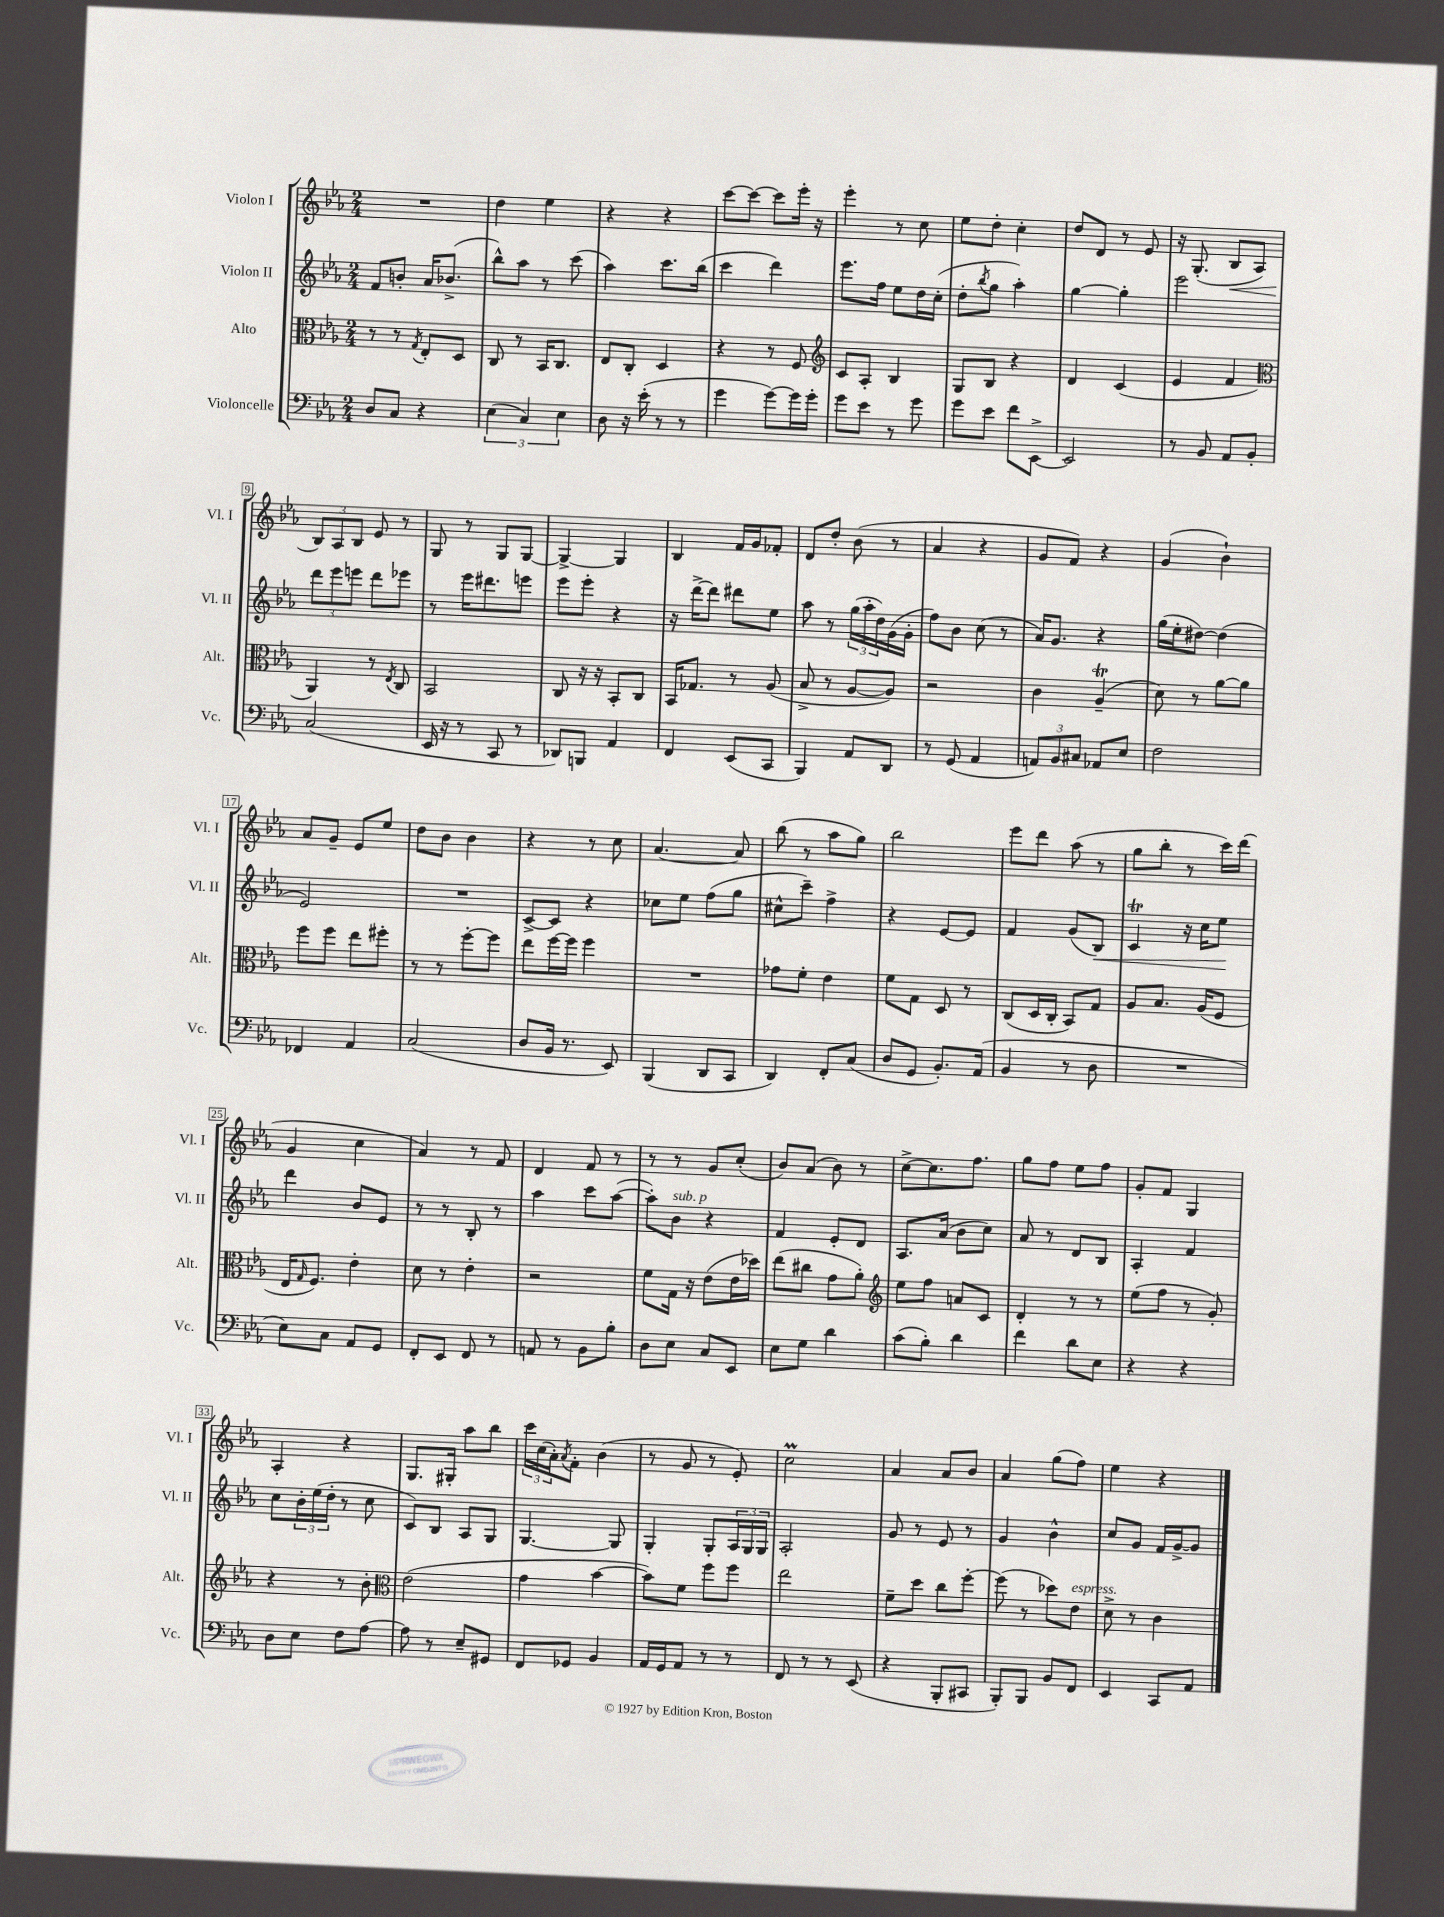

**kern	**kern	**kern	**dynam	**kern	**dynam
*part4	*part3	*part2	*part2	*part1	*part1
*staff4	*staff3	*staff2	*staff2	*staff1	*staff1
*I"Violoncelle	*I"Alto	*I"Violon II	*	*I"Violon I	*
*I'Vc.	*I'Alt.	*I'Vl. II	*	*I'Vl. I	*
*clefF4	*clefC3	*clefG2	*	*clefG2	*
*k[b-e-a-]	*k[b-e-a-]	*k[b-e-a-]	*	*k[b-e-a-]	*
*M2/4	*M2/4	*M2/4	*	*M2/4	*
=1	=1	=1	=1	=1	=1
8D/L	8r	8f/L	.	2r	.
8C/J	8r	8bn'/J	.	.	.
.	8qG/	.	.	.	.
4r	8E-'/L	16a-/KL	.	.	.
.	.	(8.b-X^/J	.	.	.
.	8D/J	.	.	.	.
=2	=2	=2	=2	=2	=2
(6E-\	8C/	8bb-^^\L)	.	4dd\	.
.	8r	8aa-\J	.	.	.
6C/)	.	.	.	.	.
.	16BB-/KL	8r	.	4ee-\	.
.	8.C/J	.	.	.	.
6E-\	.	.	.	.	.
.	.	(8ccc\	.	.	.
=3	=3	=3	=3	=3	=3
8D\	8E-/L	4aa-\)	.	4r	.
16r	8C'/J	.	.	.	.
(16e-'\	.	.	.	.	.
8r	4D/	8.ccc\L	.	4r	.
8r	.	.	.	.	.
.	.	(16bb-\Jk	.	.	.
=4	=4	=4	=4	=4	=4
4g\	4r	4ccc\	.	[8ccc\L	.
.	.	.	.	8ccc\J_	.
[8g\L)	8r	4ddd\)	.	8ccc\L]	.
16g\L]	8F/	.	.	16eee-'\Jk	.
16g'\JJ	.	.	.	16r	.
=5	=5	=5	=5	=5	=5
*	*clefG2	*	*	*	*
8g\L	8c/L	8.eee-\L	.	4eee-'\	.
8e-\J	8A-'/J	.	.	.	.
.	.	16ff\Jk	.	.	.
8r	4B-/	8ee-\L	.	8r	.
8g\	.	16dd\L	.	8cc\	.
.	.	(16cc'\JJ	.	.	.
=6	=6	=6	=6	=6	=6
8g\L	8G/L	8dd'\L	.	8ee-\L	.
.	.	8qbb-/	.	.	.
8e-\J	8B-/J	8gg\J	.	8dd'\J	.
8f\L	4r	4aa-'\)	.	4cc'\	.
[8EE-^\J	.	.	.	.	.
=7	=7	=7	=7	=7	=7
2EE-/]	4d/	[4gg\	.	8dd/L	.
.	.	.	.	8d/J	.
.	(4c/	4gg'\]	.	8r	.
.	.	.	.	8e-/	.
=8	=8	=8	=8	=8	=8
8r	4e-/	2eee-\	.	16r	.
.	.	.	.	(8.G'/	.
8BB-/	.	.	.	.	.
!	!	!	!	!	!LO:HP:b
8AA-/L	4f/	.	.	8B-/L	<
8BB-'/J	.	.	.	8A-/J	.
!!LO:LB:g=z
=9	=9	=9	=9	=9	=9
*	*clefC3	*	*	*	*
(2C/	4AA-/)	12ddd\L	.	12B-/L)	.
.	.	12eee-\	.	12A-/	[
.	.	12eeen\J	.	12B-/J	.
.	8r	8ddd\L	.	8e-/	.
.	8qE-/	.	.	.	.
.	8C/	8eee-X\J	.	8r	.
=10	=10	=10	=10	=10	=10
16EE-/	2BB-/	8r	.	8G/	.
16r	.	.	.	.	.
8r	.	16eee-\KL	.	8r	.
.	.	8.ddd#X\	.	.	.
8CC/	.	.	.	8G/L	.
8r	.	8eeen\J	.	[8G/J	.
=11	=11	=11	=11	=11	=11
8DD-X/L)	8C/	8eee-\L	.	4G^/_	.
8BBBn/J	16r	8eee-'\J	.	.	.
.	16r	.	.	.	.
4AA-/	8BB-'/L	4r	.	4G/]	.
.	8C/J	.	.	.	.
=12	=12	=12	=12	=12	=12
4FF/	16BB-/KL	16r	.	4B-/	.
.	8.G-X/J	[16ddd^\KL	.	.	.
.	.	8ddd\J]	.	.	.
(8EE-/L	8r	8ddd#X\L	.	16f/LL	.
.	.	.	.	16g/J	.
8CC/J	(8A-/	8ee-\J	.	8f-X'/J	.
=13	=13	=13	=13	=13	=13
4BBB-/)	8B-^/	8aa-\	.	8d/L	.
.	8r	8r	.	8dd'/J	.
8AA-/L	[8A-/L	(24gg\LL	.	(8b-\	.
.	.	24aa-'\	.	.	.
.	.	24dd\)	.	.	.
8DD/J	8A-/J])	(16g\	.	8r	.
.	.	16g'\JJ	.	.	.
=14	=14	=14	=14	=14	=14
8r	2r	8ff\L)	.	4a-/	.
(8GG/	.	8b-\J	.	.	.
4AA-/	.	(8cc\	.	4r	.
.	.	8r	.	.	.
=15	=15	=15	=15	=15	=15
12AAn/L)	4c\	16a-/KL)	.	8g/L	.
.	.	8.g/J	.	.	.
12BB-/	.	.	.	.	.
.	.	.	.	8f/J)	.
12C#X/J	.	.	.	.	.
8AA-X/L	(4A-T~/	4r	.	4r	.
8E-/J	.	.	.	.	.
=16	=16	=16	=16	=16	=16
2F\	8d\)	(16gg\LL	.	(4g/	.
.	.	16ee-'\J	.	.	.
.	8r	[8dd#X\J)	.	.	.
.	[8a-\L	(4dd#\]	.	4b-`\)	.
.	8a-\J]	.	.	.	.
!!LO:LB:g=z
=17	=17	=17	=17	=17	=17
4FF-X/	8ff\L	2e-/)	.	8a-/L	.
.	8ff\J	.	.	8g~/J	.
4AA-/	8ee-\L	.	.	8e-/L	.
.	8ff#X'\J	.	.	8ee-/J	.
=18	=18	=18	=18	=18	=18
(2C/	8r	2r	.	8dd\L	.
.	8r	.	.	8b-\J	.
.	[8ff'\L	.	.	4b-\	.
.	8ff\J]	.	.	.	.
=19	=19	=19	=19	=19	=19
8D/L	8ee-\L	[8c^/L	.	4r	.
16BB-/Jk	[16ff\L	8c/J]	.	.	.
8.r	16ff\JJ]	.	.	.	.
.	4ff\	4r	.	8r	.
8EE-/)	.	.	.	8cc\	.
=20	=20	=20	=20	=20	=20
(4BBB-/	2r	8cc-X\L	.	[4.a-/	.
.	.	8ee-\J	.	.	.
8DD/L	.	(8ff\L	.	.	.
8CC/J	.	8gg\J	.	8a-/]	.
=21	=21	=21	=21	=21	=21
4DD/)	8g-X\L	8cc#X^^\L	.	(8bb-\	.
.	8f'\J	8ccc~\J)	.	8r	.
8FF'/L	4e-\	4ff^\	.	8aa-\L	.
(8C/J	.	.	.	8gg\J)	.
=22	=22	=22	=22	=22	=22
8D/L	8f\L	4r	.	2bb-\	.
8GG/J	8G\J	.	.	.	.
8.BB-'/L)	8D/	[8e-/L	.	.	.
.	8r	8e-/J]	.	.	.
(16AA-/Jk	.	.	.	.	.
=23	=23	=23	=23	=23	=23
4BB-/	(8C/L	4f/	.	8eee-\L	.
.	16D/L	.	.	8ddd\J	.
.	16C'/JJ	.	.	.	.
8r	8BB-/L)	(8g/L	.	(8aa-\	.
!	!	!	!LO:HP:b	!	!
8D\	8G/J	8B-/J)	<	8r	.
=24	=24	=24	=24	=24	=24
2r	8A-/L	4cT/	.	8gg\L	.
.	8.B-/J	.	.	8bb-'\J	.
.	.	16r	.	8r	.
.	(16A-/KL	16cc\KL	.	.	.
.	8F/J	8ee-\J	.	16ccc\LL)	.
.	.	.	.	(16ddd\JJ	.
.	.	.	[	.	.
!!LO:LB:g=z
=25	=25	=25	=25	=25	=25
8E-\L)	16E-/KL	4ddd\	.	4g/	.
.	16qqG/	.	.	.	.
.	8.F/J)	.	.	.	.
8C\J	.	.	.	.	.
8AA-/L	4e-'\	8b-/L	.	4cc\	.
8GG/J	.	8e-/J	.	.	.
=26	=26	=26	=26	=26	=26
8FF'/L	8d\	8r	.	4a-/)	.
8EE-/J	8r	8r	.	.	.
8FF/	4e-'\	8B-'/	.	8r	.
8r	.	8r	.	8f/	.
=27	=27	=27	=27	=27	=27
8AAn/	2r	4aa-\	.	4d/	.
8r	.	.	.	.	.
8BB-\L	.	8ccc\L	.	8f/	.
8B-'\J	.	([8aa-\J	.	8r	.
=28	=28	=28	=28	=28	=28
8D\L	8f\L	8aa-'\L])	.	8r	.
!	!	!LO:TX:a:i:t=sub. p	!	!	!
8E-\J	16G\Jk	8b-\J	.	8r	.
.	16r	.	.	.	.
8C/L	(8e-\L	4r	.	8g/L	.
8EE-/J	16e-\L	.	.	(8cc'/J	.
.	16dd-X\JJ)	.	.	.	.
=29	=29	=29	=29	=29	=29
8E-\L	(8ee-\L	4f/	.	8b-/L)	.
8G\J	8cc#X\J	.	.	(8a-/J	.
4d\	8g\L	8e-'/L	.	8b-\)	.
.	8a-'\J)	8d/J	.	8r	.
=30	=30	=30	=30	=30	=30
*	*clefG2	*	*	*	*
(8c\L	8ee-\L	8.A-/L	.	[8cc^\L	.
8B-'\J)	8ff\J	.	.	8.cc\]	.
.	.	(16a-/Jk	.	.	.
4d\	8an/L	8b-\L	.	.	.
.	.	.	.	8.ff\J	.
.	8c/J	8cc\J)	.	.	.
=31	=31	=31	=31	=31	=31
4f\	4d'/	8a-/	.	8gg\L	.
.	.	8r	.	8ff\J	.
8d\L	8r	8d/L	.	8ee-\L	.
8E-\J	8r	8B-/J	.	8ff\J	.
=32	=32	=32	=32	=32	=32
4r	(8ee-\L	4A-'/	.	8g'/L	.
.	8ff\J	.	.	8f/J	.
4r	8r	4f/	.	4G/	.
.	8g'/)	.	.	.	.
!!LO:LB:g=z
=33	=33	=33	=33	=33	=33
8D\L	4r	8cc\L	.	4A-'/	.
8E-\J	.	24b-'\L	.	.	.
.	.	(24ee-\	.	.	.
.	.	24dd'\JJ	.	.	.
8F\L	8r	8r	.	4r	.
[8A-\J	8b-'\	8cc\	.	.	.
=34	=34	=34	=34	=34	=34
*	*clefC3	*	*	*	*
8A-\]	(2e-\	8c/L)	.	8.G/L	.
8r	.	8B-/J	.	.	.
.	.	.	.	16G#X'/Jk	.
8E-~/L	.	8A-/L	.	8aa-\L	.
8GG#X/J	.	8G/J	.	8bb-\J	.
=35	=35	=35	=35	=35	=35
8FF/L	4g\	[4.G/	.	24ccc\LL	.
.	.	.	.	(24cc\	.
.	.	.	.	24a-'\J)	.
.	.	.	.	8qa-/	.
8GG-X/J	.	.	.	8f'\J	.
4BB-/	[4b-\	.	.	(4b-\	.
.	.	8G/]	.	.	.
=36	=36	=36	=36	=36	=36
16AA-/LL	8b-\L])	4G'/	.	8r	.
16GG/J	.	.	.	.	.
8AA-/J	8f\J	.	.	8g/	.
8r	8ff\L	8G'/L	.	8r	.
8r	8ff\J	24A-/L	.	8e-'/)	.
.	.	24G/	.	.	.
.	.	24G/JJ	.	.	.
=37	=37	=37	=37	=37	=37
8FF/	2ee-\	2A-'/	.	2ccM\	.
8r	.	.	.	.	.
8r	.	.	.	.	.
(8EE-/	.	.	.	.	.
=38	=38	=38	=38	=38	=38
4r	8f~\L	8g/	.	4a-/	.
.	8dd\J	8r	.	.	.
8BBB-'/L	8cc\L	8e-/	.	8a-/L	.
8CC#X/J	[8ff'\J	8r	.	8b-/J	.
=39	=39	=39	=39	=39	=39
8BBB-'/L)	(8ff\]	4g/	.	4a-/	.
8BBB-/J	8r	.	.	.	.
8BB-/L	8dd-X\L)	4b-^^\	.	(8gg\L	.
!	!LO:TX:a:i:t=espress.	!	!	!	!
8FF/J	8e-\J	.	.	8ff\J)	.
=40	=40	=40	=40	=40	=40
4EE-/	8d^\	8cc/L	.	4ee-\	.
.	8r	8g/J	.	.	.
8CC/L	4c\	16f/LL	.	4r	.
.	.	[16g^/J	.	.	.
8AA-/J	.	8g/J]	.	.	.
==	==	==	==	==	==
*-	*-	*-	*-	*-	*-
